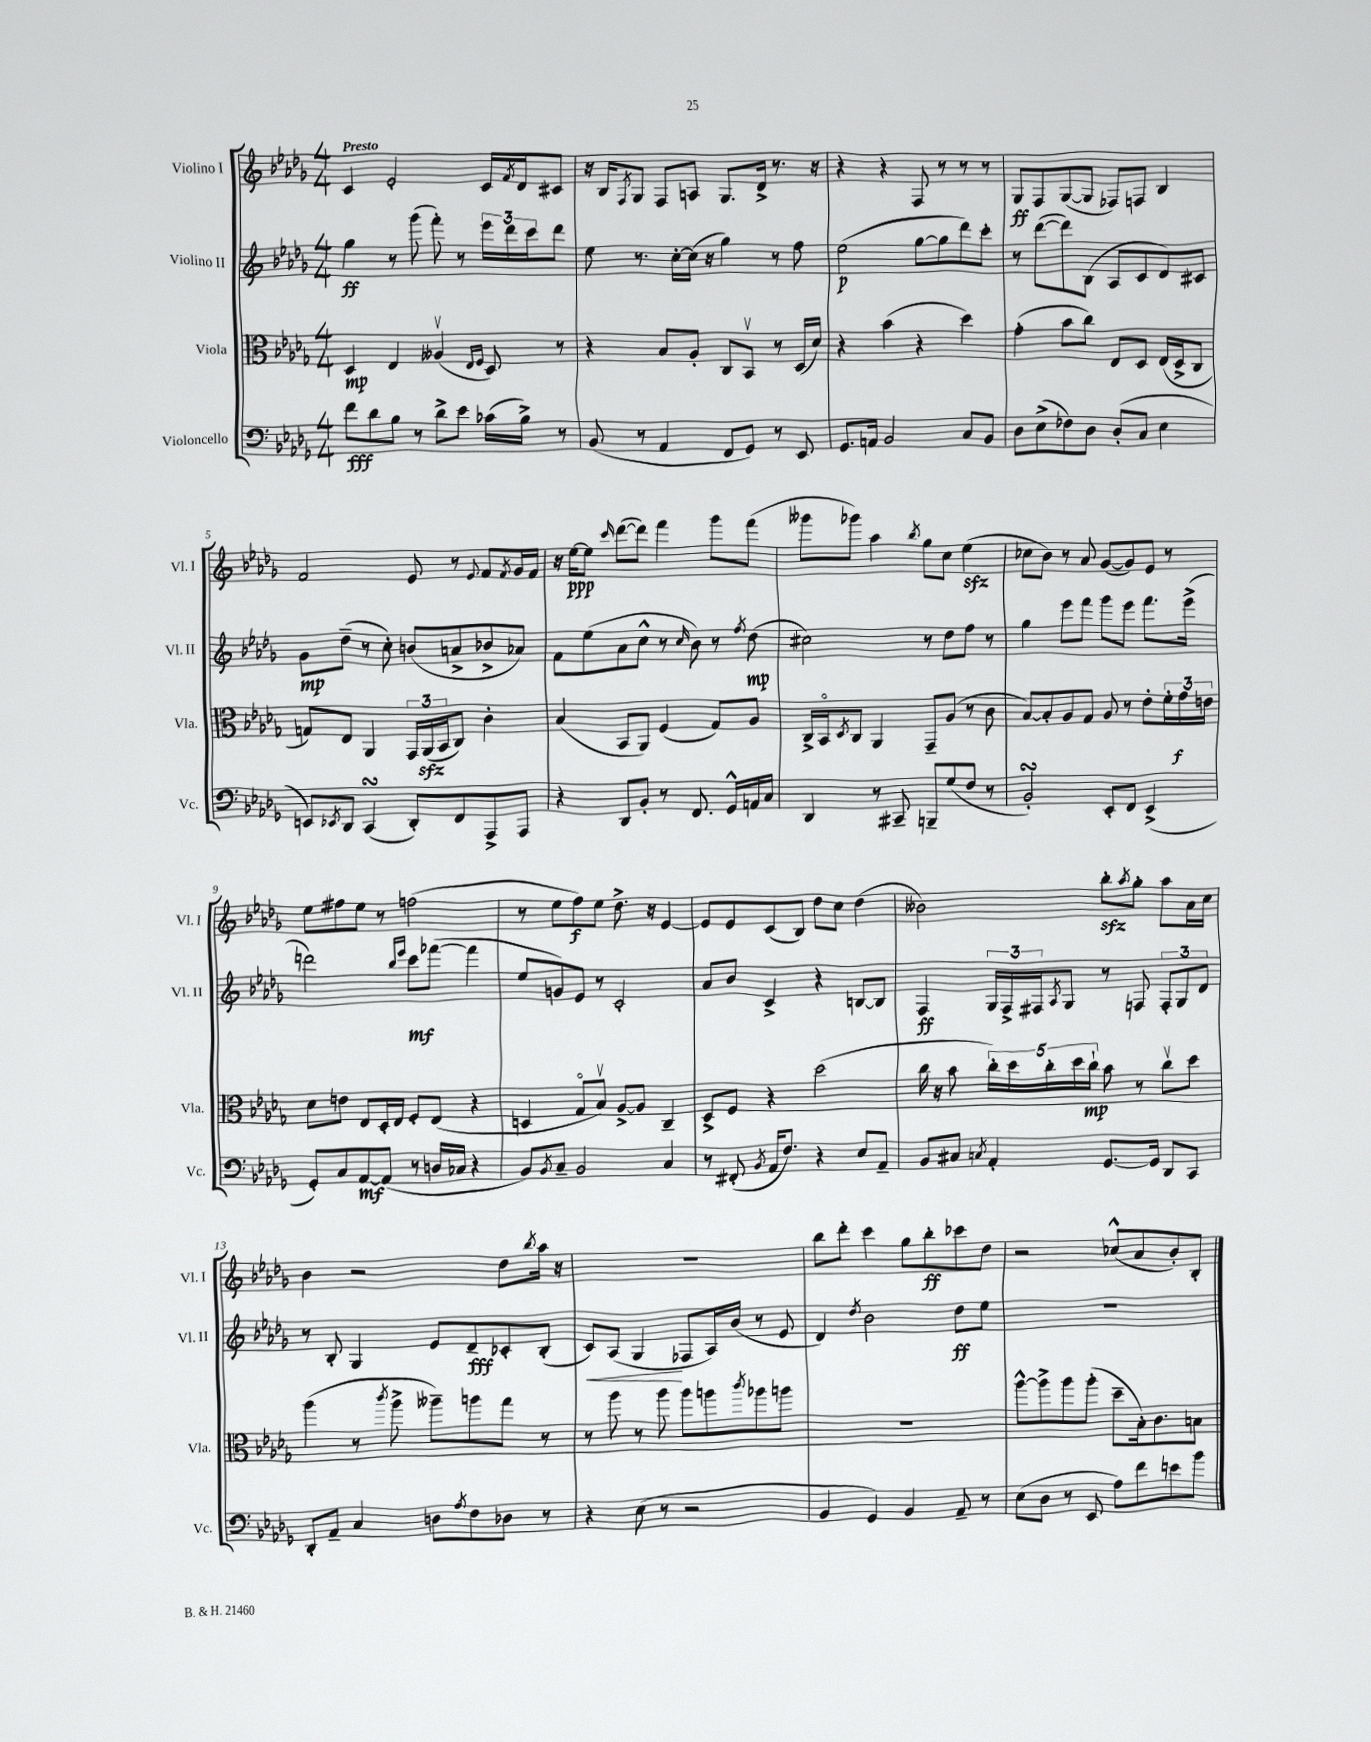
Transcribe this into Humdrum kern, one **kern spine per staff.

**kern	**kern	**kern	**kern
*staff4	*staff3	*staff2	*staff1
*clefF4	*clefC3	*clefG2	*clefG2
*k[b-e-a-d-g-]	*k[b-e-a-d-g-]	*k[b-e-a-d-g-]	*k[b-e-a-d-g-]
*M4/4	*M4/4	*M4/4	*M4/4
8f	4D-	4gg-	4c
8d-	.	.	.
8B-	4E-	8r	2e-'
8r	.	(8ggg-	.
8d-^	(4A--v	8fff')	.
8e-	.	8r	.
.	16qqE-	.	.
.	16qqF	.	.
(16c-	8D-)	24eee-	16c
.	.	24ddd-	.
.	.	.	8qf
16B-^)	.	.	16d-
.	.	24ccc	.
8r	8r	8ddd-	8c#
=	=	=	=
(8BB-	4r	8ee-	16r
.	.	.	16B-
.	.	.	8qF
8r	.	8.r	8G-
4AA-	8B-	.	8F
.	.	[16cc'	.
.	8A-'	(16cc]	8A
.	.	16r	.
8FF	8C	4gg-)	8.G-
8GG-)	8BB-v	.	.
.	.	.	16d-^
8r	8r	8r	8.r
8EE-	(16D-	8ff	.
.	16d-)	.	16r
=	=	=	=
8.GG-	4r	(2ee-	4r
16AA	.	.	.
2BB-	(4b-	.	4r
.	4r	[8gg-	8F
.	.	8gg-]	8r
8C	4dd-)	8ddd-)	8r
8BB-	.	8ccc'	8r
=	=	=	=
8D-	(4g-'	8r	8G-
(8E-^	.	([8ddd-	8F
8F-)	8b-	8ddd-])	([8G-
8D-	8cc)	(8B-	8G-]
(8D-'	8E-	8A-	8F-)
8C	8D-	8c	8F
4E-	(16E-	8d-)	4B-
.	16D-^	.	.
.	8C	8c#	.
=	=	=	=
8EE)	8G)	8g-	2f
8qEE-	.	.	.
8DD-	8E-	(8dd-~	.
(4CC	4AA-	8r	.
.	.	8cc')	.
8DD-')	24GG-	(8b	8e-
.	(24AA-	.	.
.	24BB-	.	.
8FF	8C)	8a^	8r
.	.	.	8qqe-
8AAA-^	4c'	8b-^	8f
.	.	.	8qf
8AAA-	.	8a-)	16g-
.	.	.	16f
=	=	=	=
4r	(4B-	8f	16r
.	.	.	[16ee-
.	.	(8ee-	8ee-]
.	.	.	16qqccc
8DD-	8BB-	8a-	([8ddd-
8BB-'	8AA-)	8cc^^	8ddd-])
8r	(4F	8r	4fff
.	.	16qqcc	.
8.FF	.	8b-)	.
.	8G-)	8r	8ggg-
16GG-^^	.	.	.
.	.	8qff	.
16AA	8A-	(8dd-	(8fff
16C	.	.	.
=	=	=	=
4DD-	16C^	2cc#)	8ggg--
.	16BB-o	.	.
.	8qD-	.	.
.	8C	.	8ggg-)
8r	4AA-	.	4aa-
8CC#~	.	.	.
.	.	.	8qbb-
8BBB~	8GG-~	8r	8gg-
(8G-	(8A-	8dd-	8cc
8F	8r	8ff	(4ee-
8r	8c	8r	.
=	=	=	=
2BB-')	[8B-)	4gg-	8cc-
.	8B-']	.	8b-)
.	8A-	8eee-	8r
.	8G-	8fff	8a-
8EE-'	8A-	8ggg-	([8g-
8FF	8r	8eee-	8g-])
(4EE-^	8e-'	8.fff	8e-
.	24f'	.	8r
.	24g-	.	.
.	.	(16eee-^	.
.	24e	.	.
=	=	=	=
8GG-')	8d-	2ddd)	8ee-
8C	8e	.	8ff#
[8AA-	8E-	.	8ee-
(8AA-]	16D-'	.	8r
.	16E-	.	.
.	.	16qqbb-	.
.	.	16qqeee-	.
8r	8F'	8ccc	(2ff
16D	(8E-	([8fff-	.
16C-	.	.	.
4r	4r	4fff-]	.
=	=	=	=
8BB-)	4D	8ee-	8r
8qBB-	.	.	.
8C~	.	8g)	8ee-
2BB-	8G-o	8e-	8ff)
.	8B-v)	8r	8ee-
.	[8A-^	2c'	8.dd-^
.	8A-]	.	.
.	.	.	16r
4C	4C~	.	[4e-
=	=	=	=
8r	8D-^	8a-	8e-]
(8FF#'	8F	8b-	8e-
8qBB-	.	.	.
16AA-	4r	4c^	(8c
8.F)	.	.	.
.	.	.	8B-)
4r	(2dd-	4r	8dd-
.	.	.	8cc
8E-	.	[8B	(4dd-
8AA-~	.	8B]	.
=	=	=	=
8BB-	16cc	4F	2b--)
.	16r	.	.
8C#	8b-	.	.
8qC	.	.	.
4AA-'	20cc')	24G-	.
.	.	24F^	.
.	20dd-	.	.
.	.	24F#	.
.	20cc'	.	.
.	.	8qA-	.
.	.	8G-	.
.	20dd-	.	.
.	20cc`	.	.
[8.GG-	8b-	8r	8bb-'
.	.	.	8qaa-
.	8r	8F	8gg-'
16GG-]	.	.	.
8DD-	8ccv	12F'	8aa-
.	.	12G-	.
8CC	8dd-	.	16a-
.	.	12d-	.
.	.	.	16cc
=	=	=	=
8DD-'	(4aa-	8r	4b-
8AA-~	.	8B-'	.
4C	8r	4G-	2r
.	8qccc	.	.
.	8aa-^	.	.
8D	8aa--~)	8e-	.
8qA-	.	.	.
8F	8aa	8d-~	.
8D-	8gg-	8c-'	8dd-
.	.	.	8qbb-
8r	8r	(8B-'	16aa-
.	.	.	16r
=	=	=	=
4r	8r	8c)	1r
.	8aa-	(8A-	.
(8E-	8r	4G-	.
8r	8aa-	.	.
2r	8aa-	8F-	.
.	8aa	16A-)	.
.	.	(16b-	.
.	8qccc	.	.
.	8aa-	8r	.
.	8aa	8e-	.
=	=	=	=
4BB-	1r	4d-)	8bb-
.	.	.	8ddd-'
.	.	8qdd-	.
4GG-)	.	2b-	4ccc
4BB-	.	.	8gg-
.	.	.	8bb-'
8AA-~	.	8dd-	8ccc-
8r	.	8ee-	8dd-
=	=	=	=
(8E-	[8aa-^^	1r	2r
8D-	8aa-^]	.	.
8r	8aa-	.	.
8EE-	(8aa-'	.	.
8A-)	8dd-~	.	(8cc-^^
8f	16B-')	.	8a-
.	8.c	.	.
8e	.	.	8b-')
8b-	8B	.	8B-'
==	==	==	==
*-	*-	*-	*-
